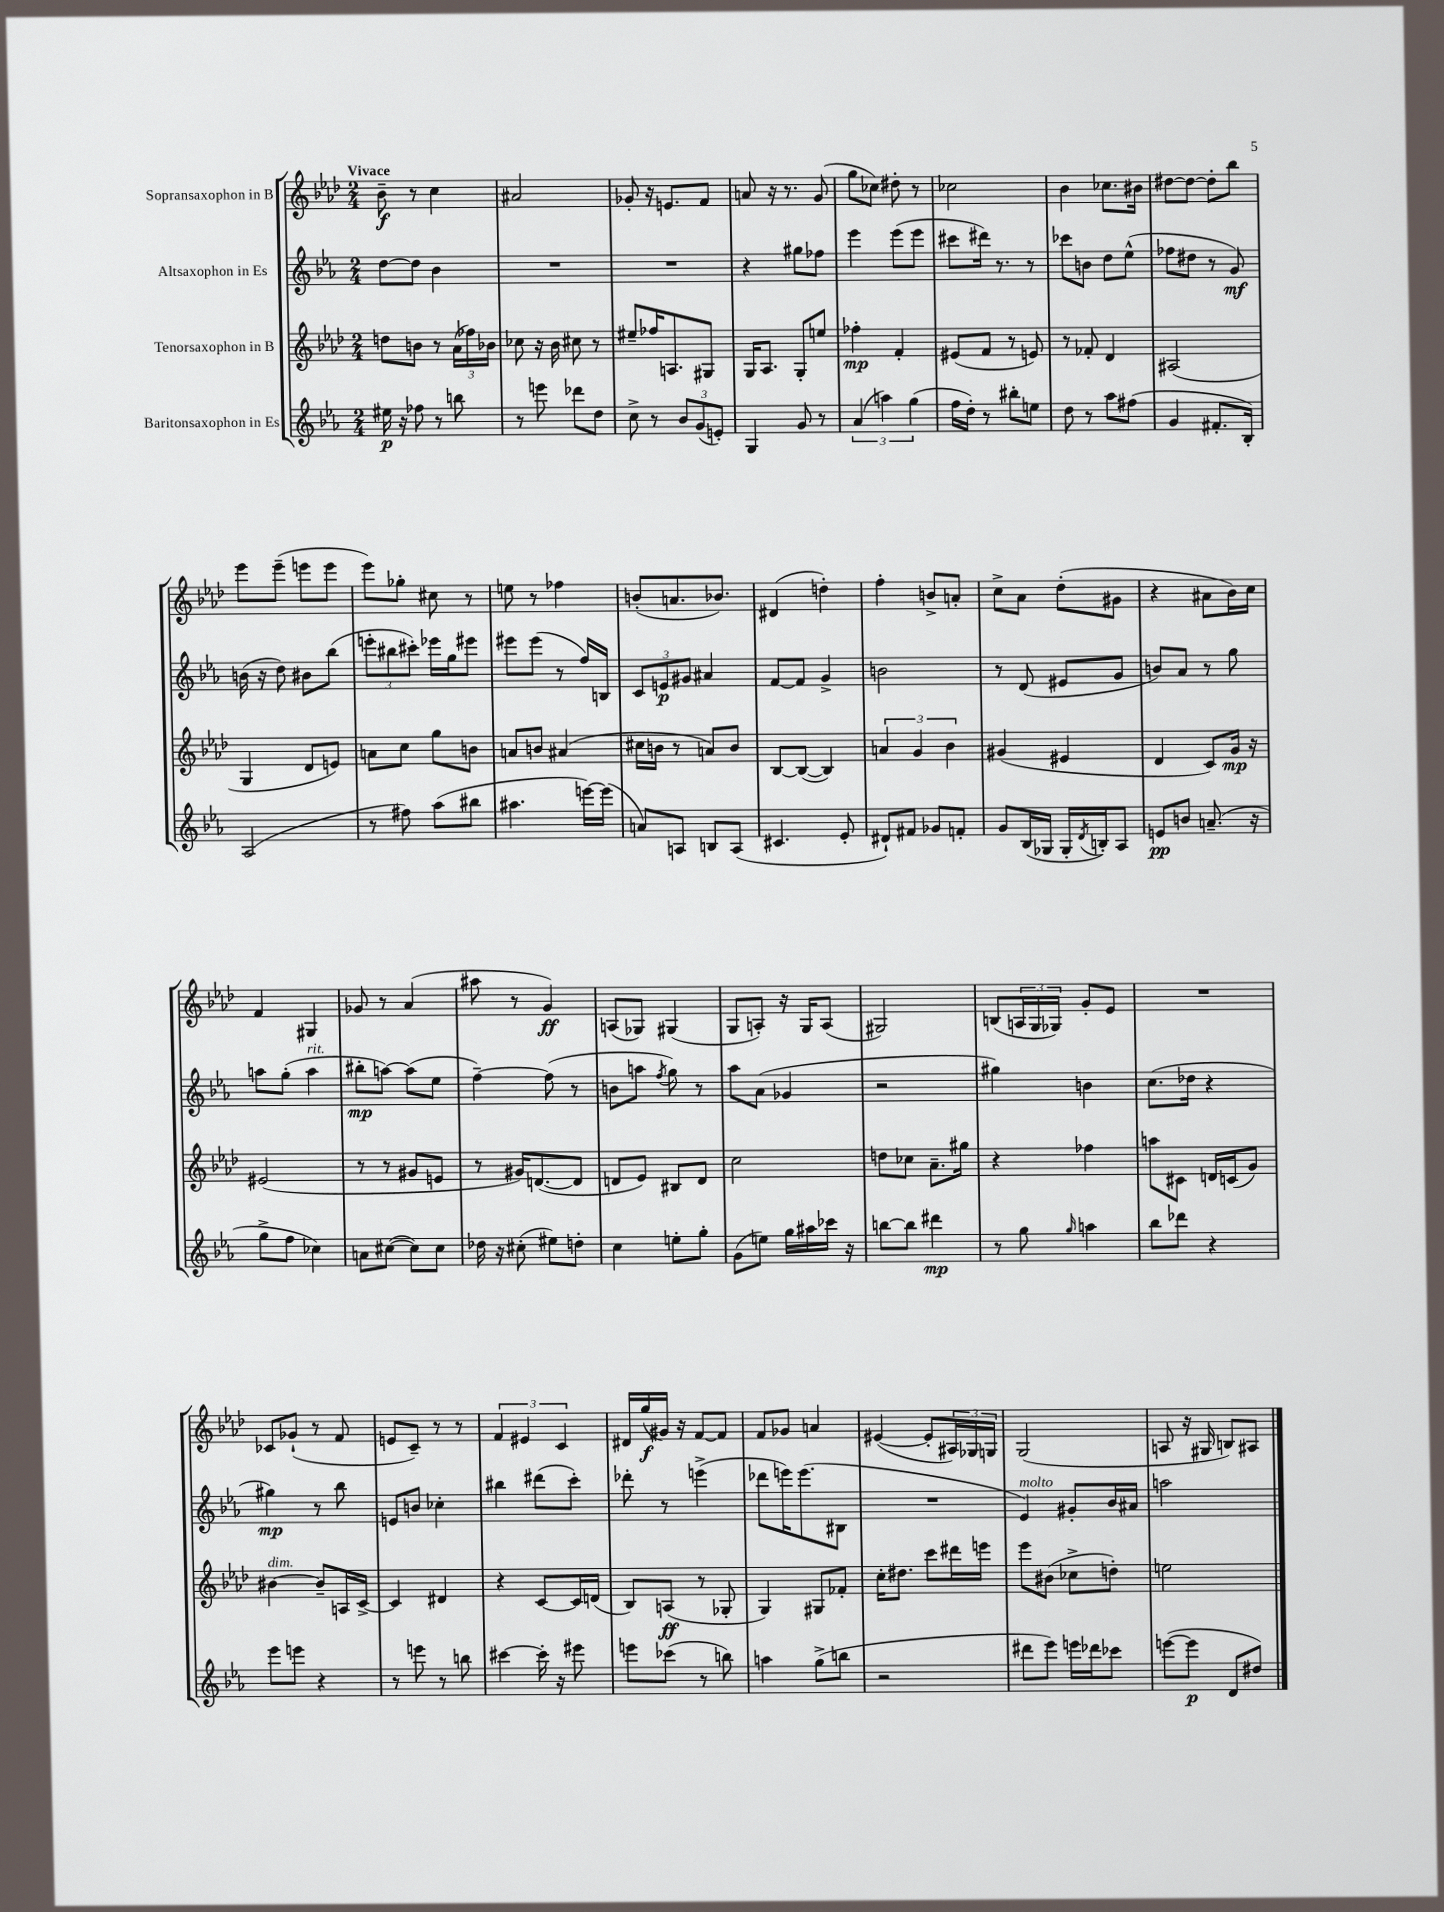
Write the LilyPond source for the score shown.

<<
\new StaffGroup <<
\new Staff = "s0" \with { instrumentName = "Sopransaxophon in B" } {
    \clef treble \key aes \major \numericTimeSignature \time 2/4 \tempo "Vivace"
    bes'8--\f r8 c''4 |
    ais'2 |
    ges'8-. r16 e'8. f'8 |
    a'8 r16 r8. g'8( |
    g''8 ces''8) dis''8-. r8 |
    ces''2 |
    bes'4 ces''8. bis'16 |
    dis''8~ dis''8~ dis''8-. bes''8 |
    ees'''8 ees'''8--( e'''8 e'''8 |
    ees'''8) ges''8-. cis''8 r8 |
    e''8 r8 fes''4 |
    b'8-.( a'8. bes'8.) |
    dis'4( d''4-.) |
    f''4-. b'8-> a'8-. |
    c''8-> aes'8 des''8-.( gis'8 |
    r4 ais'8 bes'16) c''16 |
    f'4 gis4 |
    ges'8 r8 aes'4( |
    ais''8 r8 g'4\ff) |
    a8( ges8) gis4( |
    g8 a8-.) r16 g16 a8( |
    gis2) |
    b8( \tuplet 3/2 { a16 g16 ges16) } g'8-. ees'8 |
    R2 |
    ces'8 ges'8-!( r8 f'8 |
    e'8 c'8--) r8 r8 |
    \tuplet 3/2 { f'4 eis'4 c'4 } |
    dis'16 g''16\f( gis'16) r16 f'8~ f'8 |
    f'8 ges'8 a'4 |
    eis'4~( eis'8-. \tuplet 3/2 { ais16) ges16 g16 } |
    g2( |
    a8 r16 gis16 b8) ais8 \bar "|." |
}
\new Staff = "s1" \with { instrumentName = "Altsaxophon in Es" } {
    \clef treble \key ees \major \numericTimeSignature \time 2/4
    d''8~ d''8 bes'4 |
    R2 |
    R2 |
    r4 gis''8 fes''8 |
    ees'''4 ees'''8( ees'''8 |
    cis'''8 dis'''16) r8. r8 |
    ces'''8 b'8 d''8 ees''8-^( |
    fes''8 dis''8 r8 g'8\mf) |
    b'16( r16 d''8) bis'8 bes''8( |
    \tuplet 3/2 { e'''8-. bis''8 cis'''8-.) } ees'''16 g''16 eis'''8 |
    eis'''8 eis'''8( r8 f''16) b16 |
    \tuplet 3/2 { c'8 e'8\p gis'8 } ais'4 |
    f'8~ f'8 g'4-> |
    b'2 |
    r8 d'8( eis'8 g'8 |
    b'8) aes'8 r8 g''8 |
    a''8 g''8-.( a''4^\markup { \italic "rit." } |
    bis''8-.\mp a''8~) a''8( ees''8 |
    f''4~--) f''8( r8 |
    b'8 a''8 \acciaccatura { f''8 } g''8) r8 |
    aes''8 aes'8( ges'4 |
    r2 |
    gis''4) b'4 |
    c''8.( des''16 r4 |
    gis''4\mp) r8 bes''8 |
    e'8 b'8 ces''4-. |
    bis''4 dis'''8( c'''8-.) |
    des'''8-. r8 e'''4->( |
    des'''8 e'''16) e'''8.( bis8 |
    R2 |
    ees'4^\markup { \italic "molto" }) gis'8-. bes'16 ais'16 |
    a''2 \bar "|." |
}
\new Staff = "s2" \with { instrumentName = "Tenorsaxophon in B" } {
    \clef treble \key aes \major \numericTimeSignature \time 2/4
    d''8 b'8 r8 \tuplet 3/2 { aes'16( fes''16) bes'16 } |
    ces''8 r16 bes'16 cis''8 r8 |
    eis''8-- fes''16 a8. gis8 |
    g16 aes8. g8-. e''8 |
    fes''4-.\mp f'4-. |
    eis'8( f'8 r8 e'8) |
    r8 fes'8-. des'4 |
    ais2( |
    g4 des'8 e'8) |
    a'8 c''8 g''8 b'8 |
    a'8 b'8 ais'4( |
    cis''16 b'16 r8 a'8) b'8 |
    bes8~ bes8~( bes4) |
    \tuplet 3/2 { a'4 g'4 bes'4 } |
    gis'4( eis'4 |
    des'4 c'8) g'16\mp r16 |
    eis'2( |
    r8 r8 gis'8 e'8 |
    r8 gis'16) d'8.~( d'8 |
    d'8 ees'8) bis8 d'8 |
    c''2 |
    d''8 ces''8 aes'8.-- gis''16 |
    r4 fes''4 |
    a''8 cis'8 d'16 c'16( g'8) |
    bis'4~^\markup { \italic "dim." } bis'8-- a16 c'16~-> |
    c'4 dis'4 |
    r4 c'8~ c'16 d'16( |
    bes8) a8\ff( r8 ges8-. |
    g4) gis8 fes'8-. |
    c''16-. dis''8. c'''8 dis'''16 e'''16 |
    ees'''8 bis'8( ces''8-> d''8-.) |
    e''2 \bar "|." |
}
\new Staff = "s3" \with { instrumentName = "Baritonsaxophon in Es" } {
    \clef treble \key ees \major \numericTimeSignature \time 2/4
    eis''16\p r16 fes''8 r8 b''8 |
    r8 e'''8 des'''8 d''8 |
    c''8-> r8 \tuplet 3/2 { bes'8 g'8( e'8-.) } |
    g4 g'8 r8 |
    \tuplet 3/2 { aes'4( a''4) g''4( } |
    f''16 d''16-.) r8 bis''8-. e''8 |
    d''8 r8 aes''8 fis''8( |
    g'4 fis'8.-. bes16-.) |
    aes2( |
    r8 fis''8) aes''8( bis''8 |
    ais''4. e'''16~) e'''16( |
    a'8) a8 b8 a8( |
    cis'4. ees'8-. |
    dis'8-!) fis'8 ges'8 f'8-. |
    g'8 bes16( ges16 ges16-. \acciaccatura { d'8 } b16-.) aes8 |
    e'8\pp b'8 a'8.--( r16 |
    g''8-> f''8 ces''4) |
    a'8 cis''8~( cis''8) cis''8 |
    des''16 r16 cis''8-.( eis''8) d''8-. |
    c''4 e''8-. g''8-. |
    g'8( e''8) g''16 ais''16 ces'''16 r16 |
    b''8~ b''8 dis'''4\mp |
    r8 g''8 \grace { g''16 } a''4 |
    bes''8 des'''8 r4 |
    ees'''8 e'''8 r4 |
    r8 e'''8 r8 b''8 |
    cis'''4~ cis'''16-. r16 eis'''8 |
    e'''8 ces'''8( r8 b''8) |
    a''4 g''8->( b''8 |
    r2 |
    dis'''8 ees'''8) e'''16 des'''16 ces'''8 |
    e'''8~( e'''8\p d'8 dis''8) \bar "|." |
}
>>
>>
\layout { \context { \Score \remove "Bar_number_engraver" } }
